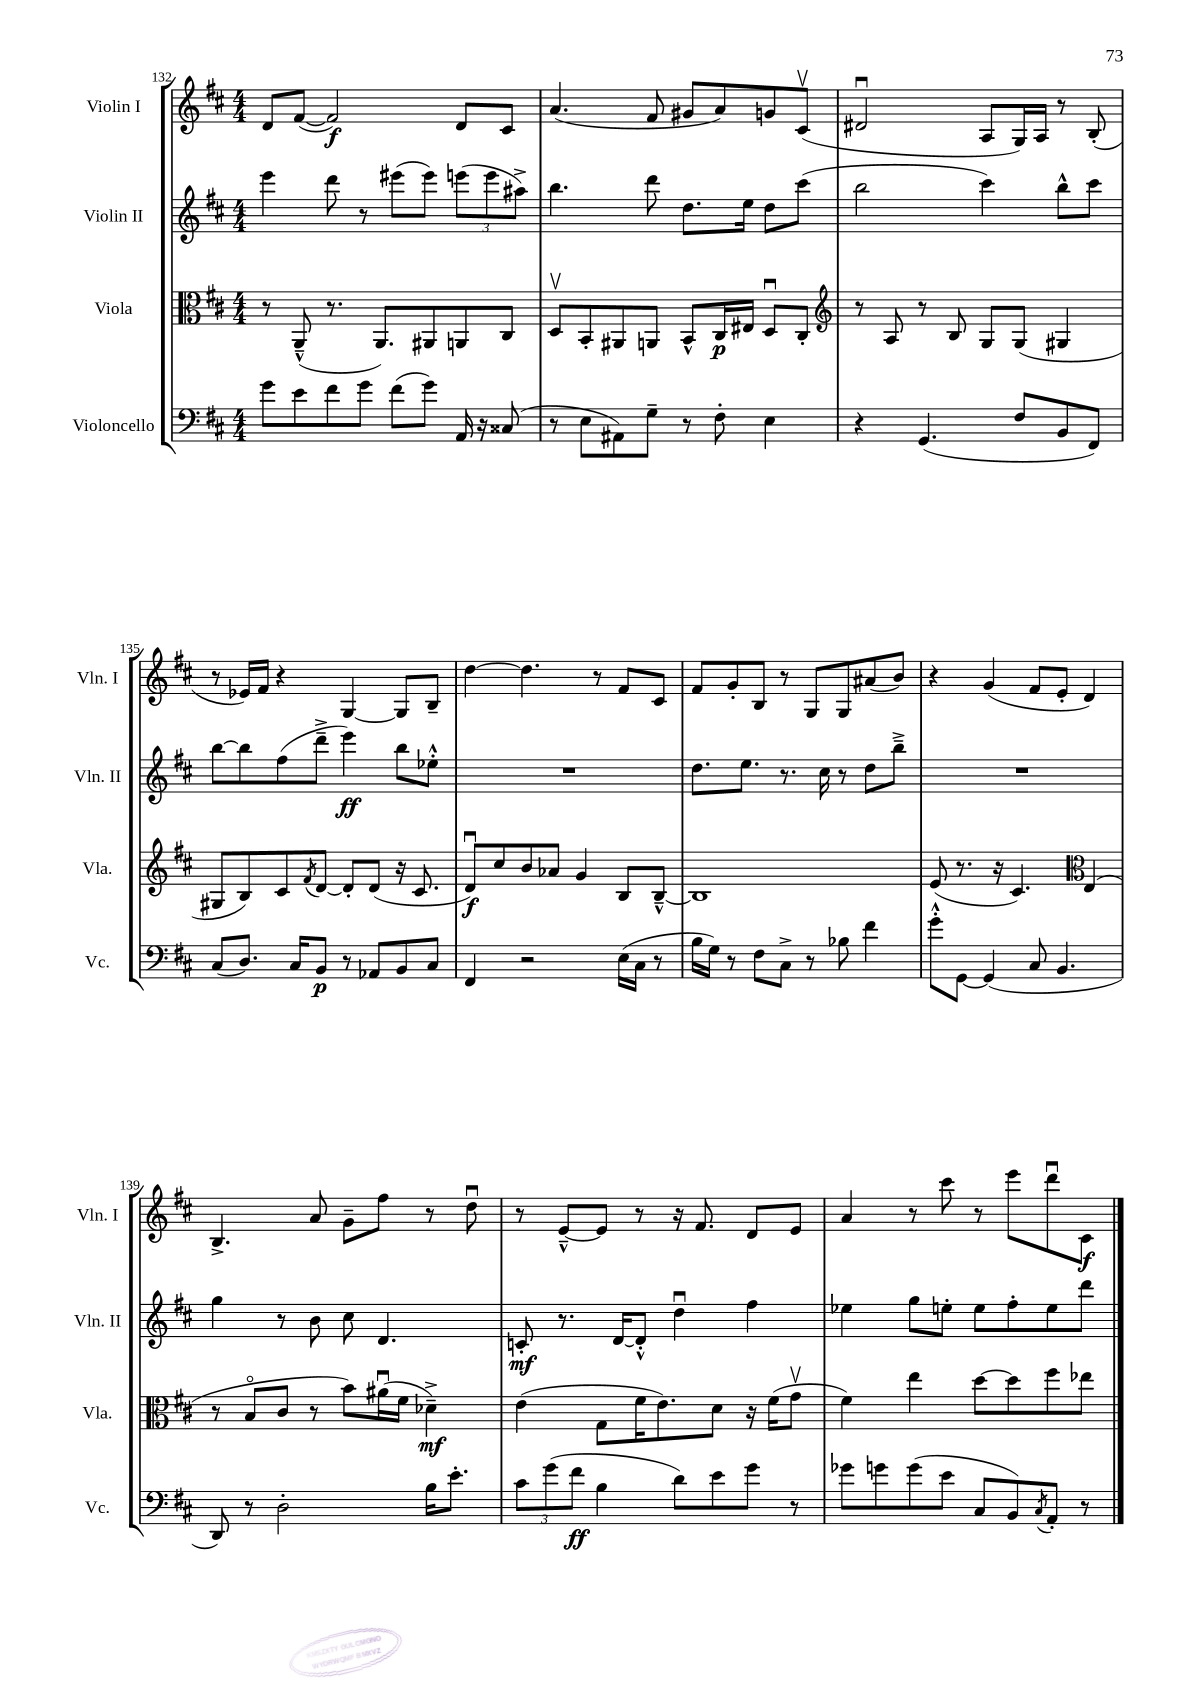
<<
\new StaffGroup <<
\new Staff = "s0" \with { instrumentName = "Violin I" shortInstrumentName = "Vln. I" } {
    \clef treble \key d \major \numericTimeSignature \time 4/4
    d'8 fis'8~( fis'2\f) d'8 cis'8 |
    a'4.( fis'8 gis'8 a'8) g'8 cis'8\upbow( |
    dis'2\downbow a8 g16) a16 r8 b8-.( |
    r8 ees'16) fis'16 r4 g4~ g8 b8-- |
    d''4~ d''4. r8 fis'8 cis'8 |
    fis'8 g'8-. b8 r8 g8 g8 ais'8( b'8) |
    r4 g'4( fis'8 e'8-. d'4) |
    b4.-> a'8 g'8-- fis''8 r8 d''8\downbow |
    r8 e'8~---^ e'8 r8 r16 fis'8. d'8 e'8 |
    a'4 r8 cis'''8 r8 e'''8 d'''8\downbow cis'8\f \bar "|." |
}
\new Staff = "s1" \with { instrumentName = "Violin II" shortInstrumentName = "Vln. II" } {
    \clef treble \key d \major \numericTimeSignature \time 4/4
    e'''4 d'''8 r8 eis'''8( eis'''8) \tuplet 3/2 { e'''8( e'''8 ais''8->) } |
    b''4. d'''8 d''8. e''16 d''8 cis'''8( |
    b''2 cis'''4) b''8-^ cis'''8 |
    b''8~ b''8 fis''8( d'''8---> e'''4\ff) b''8 ees''8-.-^ |
    R1 |
    d''8. e''8. r8. cis''16 r8 d''8 b''8---> |
    R1 |
    g''4 r8 b'8 cis''8 d'4. |
    c'8-.\mf r8. d'16~ d'8-.-^ d''4\downbow fis''4 |
    ees''4 g''8 e''8-. e''8 fis''8-. e''8 d'''8 \bar "|." |
}
\new Staff = "s2" \with { instrumentName = "Viola" shortInstrumentName = "Vla." } {
    \clef alto \key d \major \numericTimeSignature \time 4/4
    r8 a,8---^( r8. a,8.) ais,8 a,8 cis8 |
    d8\upbow b,8-. ais,8 a,8 b,8-^ cis16\p eis16 d8\downbow cis8-. |
    \clef treble r8 a8 r8 b8 g8 g8( gis4 |
    gis8 b8) cis'8 \acciaccatura { fis'8 } d'8~ d'8-. d'8( r16 cis'8. |
    d'8\downbow\f) cis''8 b'8 aes'8 g'4 b8 b8~---^ |
    b1 |
    e'8( r8. r16 cis'4.) \clef alto e4( |
    r8 b8\flageolet cis'8 r8 b'8) ais'16\downbow( fis'16 des'4--->\mf) |
    e'4( g8 fis'16 e'8.) d'8 r16 fis'16( g'8\upbow |
    fis'4) e''4 d''8~ d''8 fis''8 ees''8 \bar "|." |
}
\new Staff = "s3" \with { instrumentName = "Violoncello" shortInstrumentName = "Vc." } {
    \clef bass \key d \major \numericTimeSignature \time 4/4
    g'8 e'8 fis'8 g'8 fis'8( g'8) a,16 r16 cisis8( |
    r8 e8 ais,8) g8-- r8 fis8-. e4 |
    r4 g,4.( fis8 b,8 fis,8) |
    cis8( d8.) cis16 b,8\p r8 aes,8 b,8 cis8 |
    fis,4 r2 e16( cis16 r8 |
    b16 g16) r8 fis8 cis8-> r8 bes8 fis'4 |
    g'8-.-^ g,8~ g,4( cis8 b,4. |
    d,8) r8 d2-. b16 e'8.-. |
    \tuplet 3/2 { cis'8 g'8( fis'8\ff } b4 d'8) e'8 g'8 r8 |
    ges'8 g'8 g'8( e'8 cis8 b,8) \acciaccatura { cis8 } a,8-. r8 \bar "|." |
}
>>
>>
\layout { \context { \Score currentBarNumber = #132 } }
